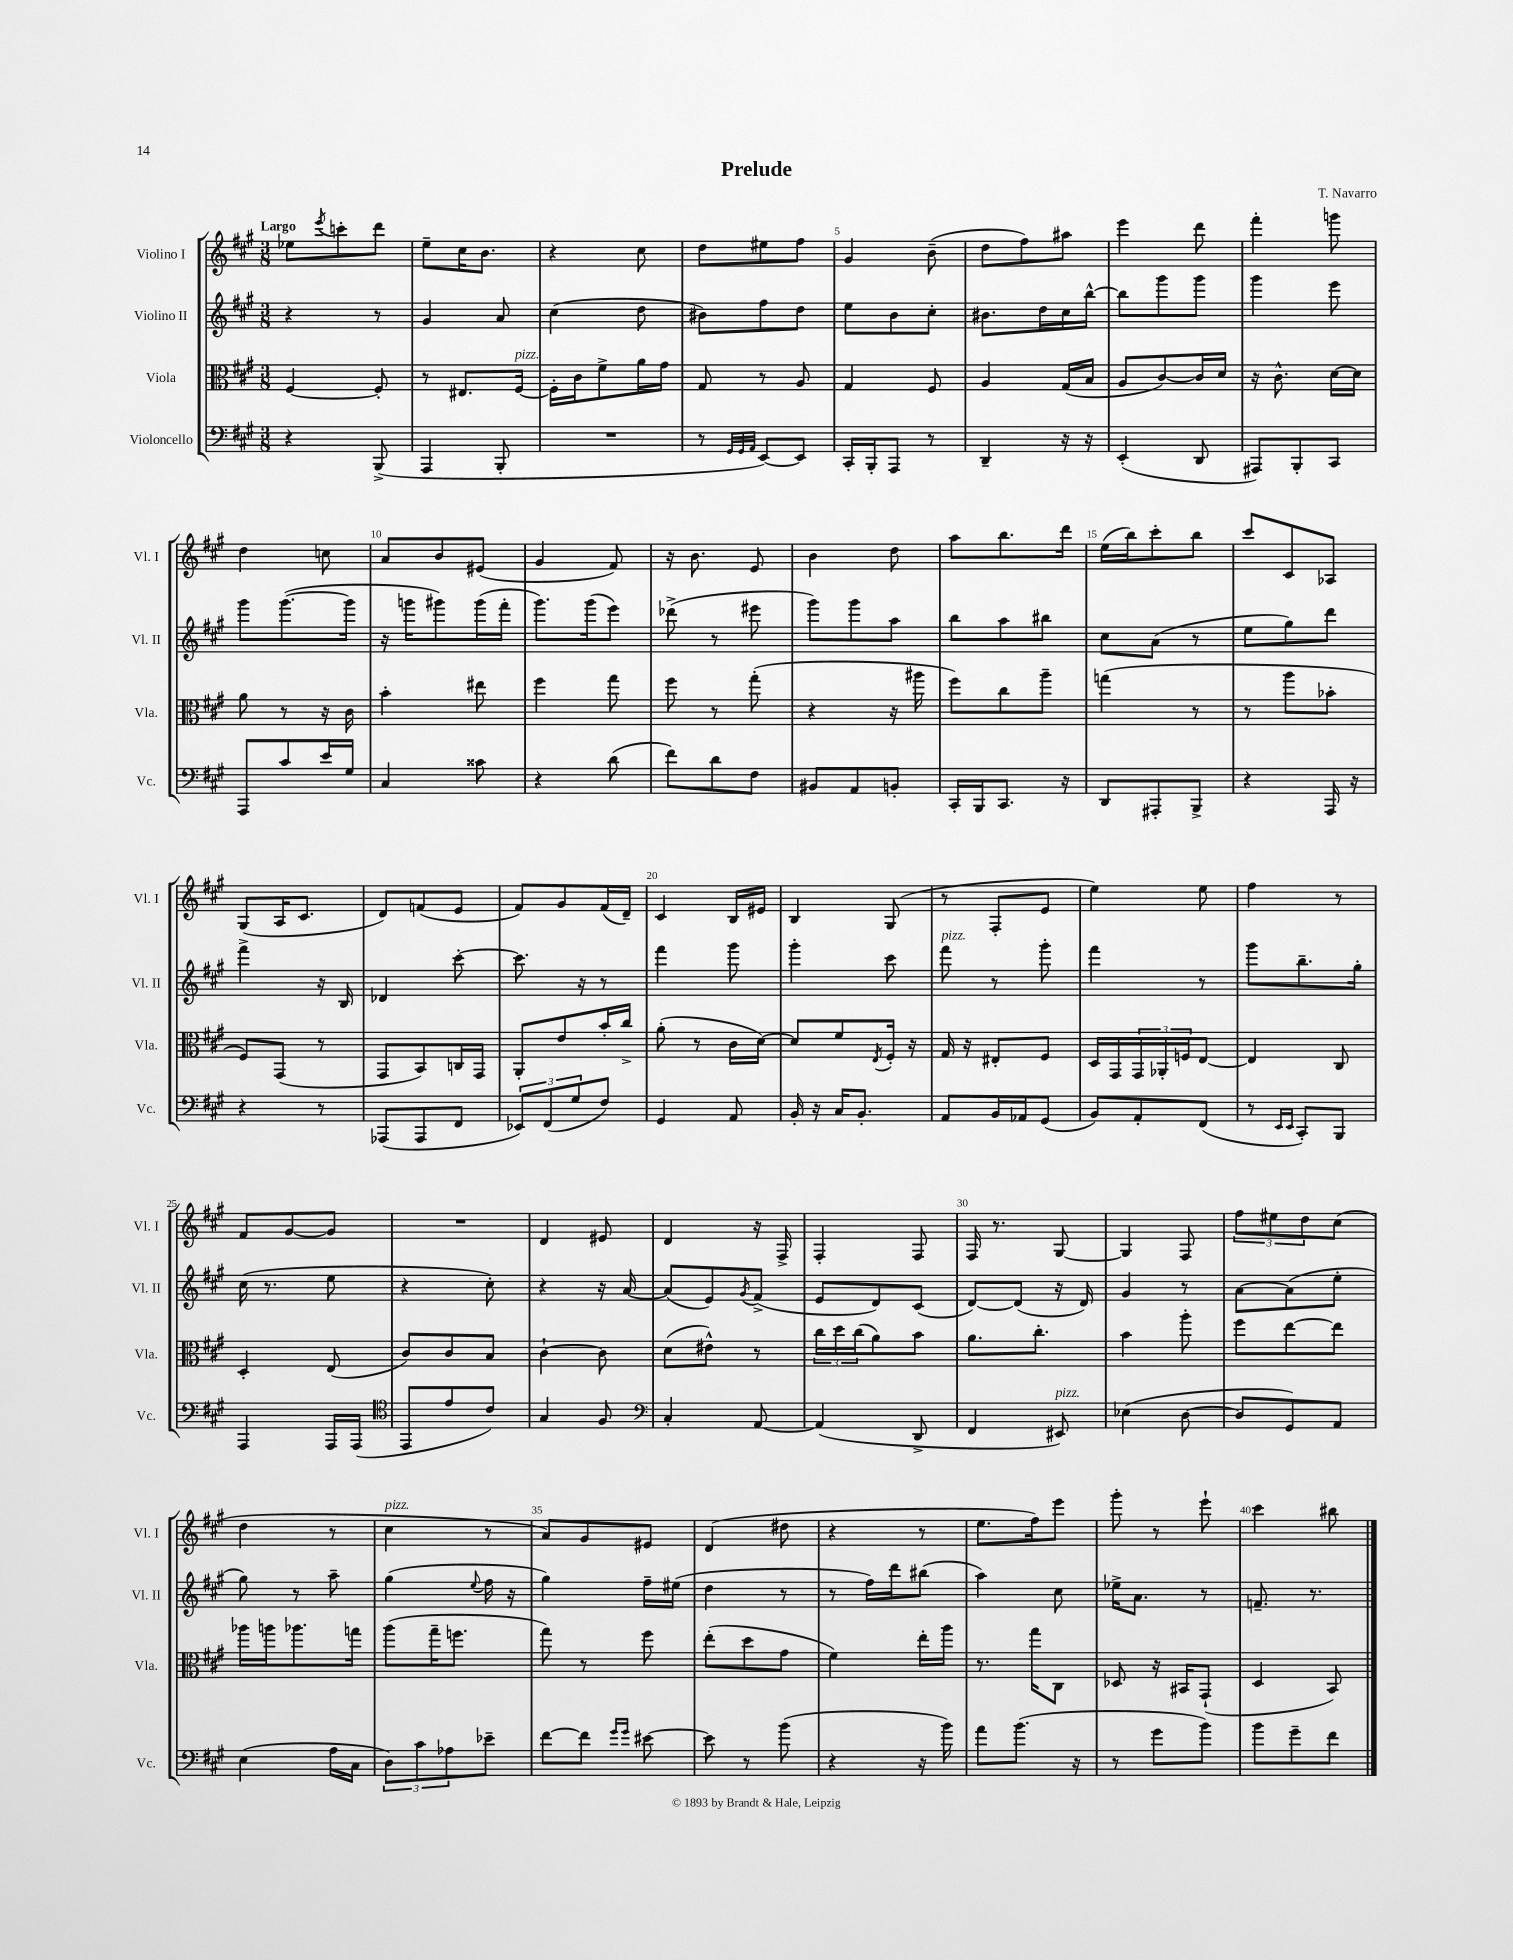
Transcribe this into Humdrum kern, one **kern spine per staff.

**kern	**kern	**kern	**kern
*part4	*part3	*part2	*part1
*staff4	*staff3	*staff2	*staff1
*I"Violoncello	*I"Viola	*I"Violino II	*I"Violino I
*I'Vc.	*I'Vla.	*I'Vl. II	*I'Vl. I
*clefF4	*clefC3	*clefG2	*clefG2
*k[f#c#g#]	*k[f#c#g#]	*k[f#c#g#]	*k[f#c#g#]
*M3/8	*M3/8	*M3/8	*M3/8
=1	=1	=1	=1
!	!	!	!LO:TX:a:B:t=Largo
4r	[4F#/	4r	8ee-X\L
.	.	.	8qeee/
.	.	.	8cccn'\
(8BBB^/	8F#'/]	8r	8ddd\J
=2	=2	=2	=2
4AAA/	8r	4g#/	8ee~\L
.	8.E#X/L	.	16cc#\K
.	.	.	8.b\J
8BBB'/	.	8a/	.
!	!LO:TX:a:i:t=pizz.	!	!
.	[16F#/Jk	.	.
=3	=3	=3	=3
4.r	16F#'\LL]	(4cc#\	4r
.	16c#\J	.	.
.	8f#^\	.	.
.	16a\L	8dd\	8cc#\
.	16g#\JJ	.	.
=4	=4	=4	=4
8r	8G#/	8b#X\L)	8dd\L
32qqGG#/LLL	.	.	.
32qqGG#/	.	.	.
32qqAA/JJJ	.	.	.
[8EE/L)	8r	8ff#\	8ee#X\
8EE/J]	8A/	8dd\J	8ff#\J
=5	=5	=5	=5
16CC#'/LL	4G#/	8ee\L	4g#/
16BBB'/J	.	.	.
8AAA/J	.	8b\	.
8r	8F#/	8cc#'\J	(8b~\
=6	=6	=6	=6
4DD~/	4A/	8.b#X\L	8dd\L
.	.	.	8ff#\)
.	.	16dd\L	.
16r	(16G#/LL	16cc#\	8aa#X\J
16r	16B/JJ	[16bb^^\JJ	.
=7	=7	=7	=7
(4EE'/	8A/L	8bb\L]	4eee\
.	[8c#/)	8ggg#\	.
8DD/	16c#/L]	8ggg#\J	8ddd\
.	16d/JJ	.	.
=8	=8	=8	=8
8AAA#X/L)	16r	4ggg#\	4fff#'\
.	8.c#^^\	.	.
8BBB'/	.	.	.
8CC#/J	[16d\LL	8eee\	8gggn\
.	16d\JJ]	.	.
!!LO:LB:g=z
=9	=9	=9	=9
8AAA/L	8a\	8ggg#\L	4dd\
8c#/	8r	([8.ggg#\	.
16e/L	16r	.	8ccn\
16G#/JJ	16c#\	16ggg#\Jk]	.
=10	=10	=10	=10
4C#/	4b'\	16r	8a/L
.	.	16gggn\KL	.
.	.	8ggg#X\)	8b/
8c##X\	8ee#X\	(16ggg#\L	(8e#X/J
.	.	16fff#'\JJ	.
=11	=11	=11	=11
4r	4ff#\	8.ggg#\L)	4g#/
.	.	(16ggg#\k	.
(8d\	8gg#\	8eee\J)	8f#/)
=12	=12	=12	=12
8f#\L)	8ff#\	(8ddd-X^\	16r
.	.	.	8.b\
8d\	8r	8r	.
8F#\J	(8gg#'\	8eee#X\	8e/
=13	=13	=13	=13
8BB#X/L	4r	8ggg#\L)	4b\
8AA/	.	8ggg#\	.
8BBn'/J	16r	8aa\J	8dd\
.	16aa#X\	.	.
=14	=14	=14	=14
16CC#'/LL	8ff#\L)	8bb\L	8aa\L
16BBB/J	.	.	.
8.CC#/J	8cc#\	8aa\	8.bb\
.	8aa~\J	8bb#X\J	.
16r	.	.	16ddd\Jk
=15	=15	=15	=15
8DD/L	(4ggn\	8cc#\L	(16ee\LL
.	.	.	16bb\J)
8AAA#X'/	.	(8a\J	8ccc#'\
8BBB^/J	8r	8r	8bb\J
=16	=16	=16	=16
4r	8r	8ee\L	8ccc#/L
.	8aa\L	8gg#\)	8c#/
16AAA/	8b-X'\J	8ddd\J	8A-X/J
16r	.	.	.
!!LO:LB:g=z
=17	=17	=17	=17
4r	8F#/L)	4fff#^\	(8G#/L
.	(8GG#/J	.	16A/K
.	.	.	8.c#/J
8r	8r	16r	.
.	.	16B/	.
=18	=18	=18	=18
(8AAA-X/L	8GG#/L	4d-X/	8d/L)
8AAA-/	8BB/)	.	(8fn/
8FF#/J	16Cn/L	[8ccc#'\	8e/J
.	16GG#/JJ	.	.
=19	=19	=19	=19
12EE-X/L)	8AA'/L	8.ccc#\]	8f#/L)
(12FF#/	.	.	.
.	8e/	.	8g#/
12G#/	.	.	.
.	.	16r	.
8F#/J)	16b'/L	8r	(16f#/L
.	16cc#^/JJ	.	16d~/JJ)
=20	=20	=20	=20
4GG#/	(8a'\	4fff#\	4c#/
.	8r	.	.
8AA/	16c#\LL	8ggg#\	16B/LL
.	[16d\JJ)	.	16e#X/JJ
=21	=21	=21	=21
16BB'/	8d/L]	4ggg#'\	4B/
16r	.	.	.
16C#/KL	8f#/	.	.
8.BB'/J	.	.	.
.	8qE/	.	.
.	16F#'/Jk	8ccc#\	(8G#/
.	16r	.	.
=22	=22	=22	=22
!	!	!LO:TX:a:i:t=pizz.	!
8AA/L	16G#/	8fff#\	8r
.	16r	.	.
16BB/L	8E#X'/L	8r	8F#'/L
16AA-X/J	.	.	.
(8GG#/J	8F#/J	8ggg#'\	8e/J
=23	=23	=23	=23
8BB/L)	16D/LL	4fff#\	4ee\)
.	16GG#/	.	.
8AA'/	24GG#/	.	.
.	24AA-X'/	.	.
.	24Fn/J	.	.
(8FF#/J	[8E/J	8r	8ee\
=24	=24	=24	=24
8r	4E/]	8ggg#\L	4ff#\
16qqEE/LL	.	.	.
16qqEE/JJ	.	.	.
8CC#'/L)	.	8.bb~\	.
8BBB/J	8C#/	.	8r
.	.	16gg#'\Jk	.
!!LO:LB:g=z
=25	=25	=25	=25
4AAA/	4D'/	(16cc#\	8f#/L
.	.	8.r	.
.	.	.	[8g#/
16AAA/LL	(8E/	8ee\	8g#/J]
(16AAA/JJ	.	.	.
=26	=26	=26	=26
*clefC4	*	*	*
8EE/L	8c#/L)	4r	4.r
8e/	8c#/	.	.
8c#/J)	8B/J	8cc#'\)	.
=27	=27	=27	=27
4G#/	[4c#`\	4r	4d/
8F#/	8c#\]	16r	8e#X/
.	.	[16a/	.
=28	=28	=28	=28
*clefF4	*	*	*
4C#'/	(8d\L	(8a/L]	4d/
.	8e#X^^\J)	8e/)	.
.	.	8qg#/	.
[8AA/	8r	(8f#^/J	16r
.	.	.	16F#^/
=29	=29	=29	=29
(4AA/]	24cc#\LL	8e/L	4F#'/
.	24dd\	.	.
.	(24cc#\J	.	.
.	8a\)	8d/)	.
8DD^/	8b\J	(8c#/J	8F#/
=30	=30	=30	=30
4FF#/	8.a\L	[8d/L)	16F#/
.	.	.	8.r
.	.	(8d/J]	.
.	8.cc#'\J	.	.
!LO:TX:a:i:t=pizz.	!	!	!
8EE#X/)	.	16r	[8G#/
.	.	16d/)	.
=31	=31	=31	=31
(4E-X\	4b\	4g#/	4G#/]
[8D\	8aa'\	8r	8F#/
=32	=32	=32	=32
8D/L]	8ff#\L	[8a\L	12ff#\L
.	.	.	12ee#X\
8GG#/)	[8ee\	(8a\]	.
.	.	.	12dd\
8AA/J	8ee\J]	8ee'\J	(8cc#\J
!!LO:LB:g=z
=33	=33	=33	=33
(4E\	16aa-X\LL	8gg#\)	4dd\
.	16aan\J	.	.
.	8.aa-X\	8r	.
16A\LL	.	8aa~\	8r
16C#\JJ	16ggn\Jk	.	.
=34	=34	=34	=34
!	!	!	!LO:TX:a:i:t=pizz.
12D\L)	(8aa\L	(4gg#\	4cc#\
12c#\	.	.	.
.	16gg#~\K	.	.
12A-X\	.	.	.
.	8.ffn\J	.	.
.	.	8qqee/	.
8e-X~\J	.	16ff#\	8r
.	.	16r	.
=35	=35	=35	=35
[8f#\L	8gg#\)	4gg#\)	8a/L)
8f#\J]	8r	.	8g#/
16qqg#/LL	.	.	.
16qqg#/JJ	.	.	.
[8e#X\	8ff#\	16ff#~\LL	8e#X/J
.	.	(16ee#X\JJ	.
=36	=36	=36	=36
8e#\]	(8ee'\L	4dd\	(4d/
8r	8dd\	.	.
(8b\	8g#\J	8r	8dd#X\
=37	=37	=37	=37
4r	4f#\)	8r	4r
.	.	16ff#\LL)	.
.	.	16ddd\J	.
16r	16ee'\LL	(8bb#X\J	8r
16b\)	16aa\JJ	.	.
=38	=38	=38	=38
8a\L	8.r	4aa\)	8.ee\L
(8.b\J	.	.	.
.	16gg#\KL	.	16ff#\k)
.	8C#\J	8cc#\	8eee\J
16r	.	.	.
=39	=39	=39	=39
8r	8D-X/	16ee-X^\KL	8ggg#'\
.	.	8.a\J	.
8g#\L	16r	.	8r
.	16BB#X/KL	.	.
8b\J)	(8GG#`/J	8r	8eee`\
=40	=40	=40	=40
8b\L	4D/	8.fn~/	4ccc#\
8g#~\	.	.	.
.	.	8.r	.
8f#\J	8BB/)	.	8bb#X\
==	==	==	==
*-	*-	*-	*-
